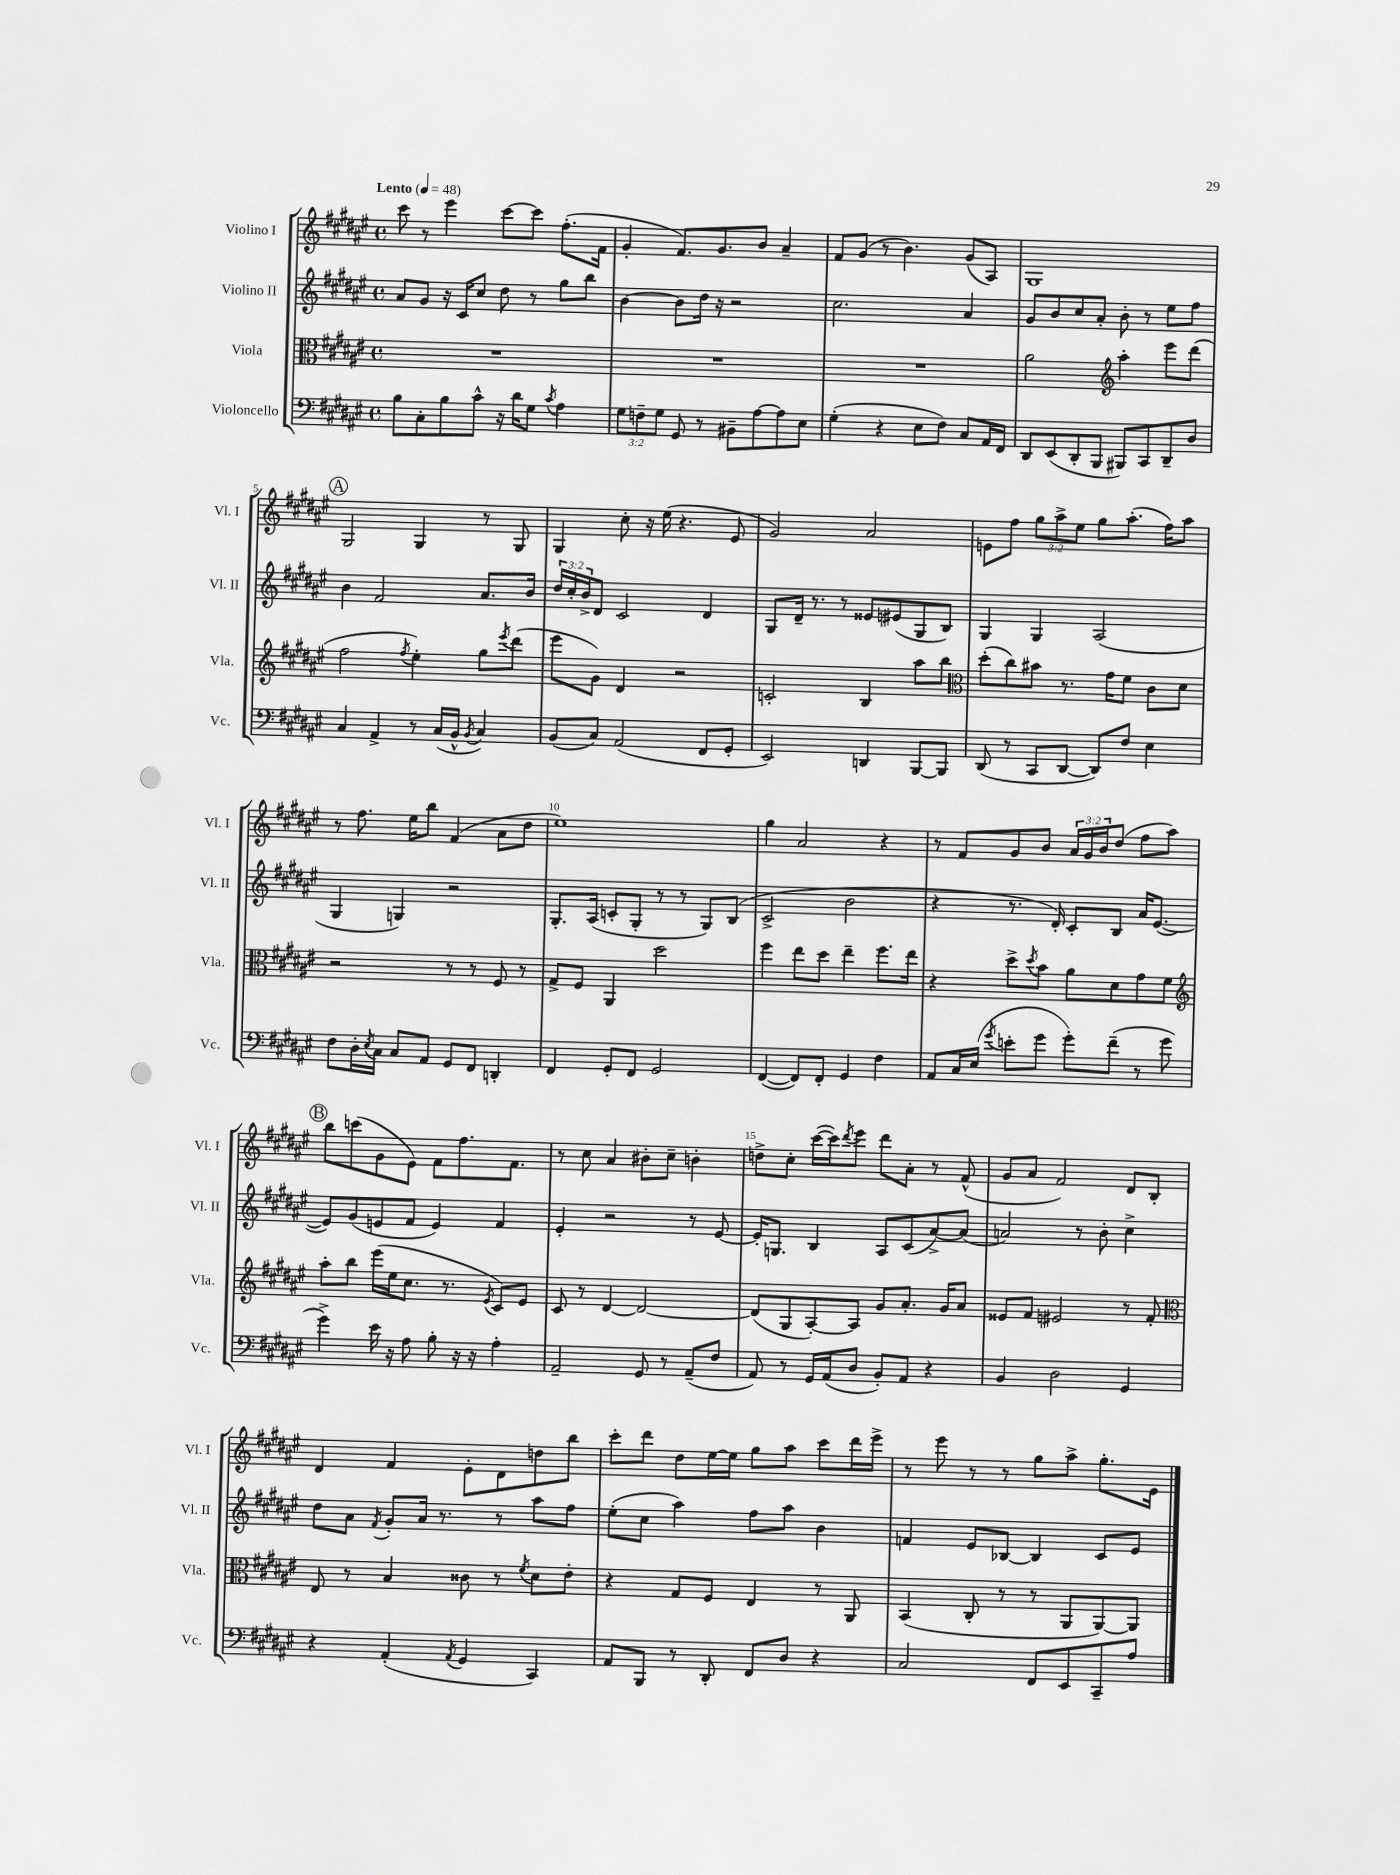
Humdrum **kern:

**kern	**kern	**kern	**kern
*staff4	*staff3	*staff2	*staff1
*clefF4	*clefC3	*clefG2	*clefG2
*k[f#c#g#d#a#e#]	*k[f#c#g#d#a#e#]	*k[f#c#g#d#a#e#]	*k[f#c#g#d#a#e#]
*M4/4	*M4/4	*M4/4	*M4/4
*met(c)	*met(c)	*met(c)	*met(c)
*MM48	*MM48	*MM48	*MM48
8B	1r	8a#	8ccc#
8C#'	.	8g#	8r
8B	.	16r	4eee#
.	.	16c#	.
8c#^^	.	8cc#	.
16r	.	8dd#	[8ccc#
16d#	.	.	.
8G#	.	8r	8ccc#]
8qc#	.	.	.
4A#	.	8gg#	(8.ff#'
.	.	8bb	.
.	.	.	16f#
=	=	=	=
12G#	1r	[4b	4g#'
12F~	.	.	.
12G#	.	.	.
8GG#	.	8b]	8.f#)
8r	.	16dd#	.
.	.	16r	8.g#
8BB#~	.	2r	.
[8A#	.	.	8b
8A#]	.	.	4a#~
8E#	.	.	.
=	=	=	=
(4G#'	1r	2.cc#	8f#
.	.	.	(8g#
4r	.	.	8r
.	.	.	4.b)
8E#	.	.	.
8F#)	.	.	.
8C#	.	4a#	(8g#
16AA#	.	.	8A#)
16FF#	.	.	.
=	=	=	=
8DD#	2a#	8g#	1G#
(8EE#	.	8b	.
8DD#'	.	8cc#	.
8BBB	.	8a#'	.
*	*clefG2	*	*
8BBB#)	4aa#'	8b'	.
8CC#	.	8r	.
8DD#~	8eee#	8ee#	.
8D#	(8ddd#	8ff#	.
=	=	=	=
4C#	2ff#	4b	2G#
4AA#^	.	2f#	.
.	8qff#	.	.
8r	4ee#')	.	4G#
(16C#	.	.	.
16BB^^	.	.	.
8qBB	.	.	.
4C#)	8gg#	8.a#	8r
.	8qeee#	.	.
.	(8ddd#	.	8G#
.	.	16b	.
=	=	=	=
(8BB	8eee#	24dd#	4G#
.	.	24cc#'	.
.	.	24b^	.
8C#)	8g#)	8d#	.
(2AA#	4d#	2c#	8cc#'
.	.	.	16r
.	.	.	(16ee#
.	2r	.	4.r
8FF#	.	4d#	.
8GG#'	.	.	8e#
=	=	=	=
2EE#)	2c'	8G#	2g#)
.	.	16d#~	.
.	.	8.r	.
.	.	8r	.
4DD	4B	8e##	2a#
.	.	(8e#	.
[8BBB	8aa#	8G#	.
8BBB]	8bb	8B)	.
=	=	=	=
*	*clefC3	*	*
(8DD#	(8dd#'	4G#	8e
8r	8cc#)	.	8ff#
8CC#	8b#	4G#	12gg#
.	.	.	12aa#^
[8DD#	8.r	.	.
.	.	.	12ee#
8DD#])	.	(2A#	8gg#
.	16g#	.	.
8F#	8f#	.	(8.aa#'
4E#	8c#	.	.
.	.	.	16ff#)
.	8d#	.	8aa#
=	=	=	=
8F#	2r	4G#	8r
16D#'	.	.	8.ff#
8qE#	.	.	.
16C#	.	.	.
8C#	.	4G)	.
.	.	.	16ee#
8AA#	.	.	8bb
8GG#	8r	2r	(4f#
8FF#	8r	.	.
4DD'	8F#	.	8a#
.	8r	.	8dd#
=	=	=	=
4FF#	8G#^	8.G#'	1ee#)
.	8F#	.	.
.	.	(16A#	.
8GG#'	4AA#	8c'	.
8FF#	.	8G#'	.
2GG#	2dd#	8r	.
.	.	8r	.
.	.	8G#)	.
.	.	(8B	.
=	=	=	=
([4FF#	4ff#	2c#^	4gg#
8FF#])	8ee#	.	2a#
8FF#'	8dd#	.	.
4GG#	4ee#~	2b	.
4F#	8.ff#	.	4r
.	16ee#	.	.
=	=	=	=
8AA#	4r	4r	8r
16C#	.	.	8f#
(16E#	.	.	.
8qg#	.	.	.
8e'	8dd#^	8.r	8g#
.	8qdd#	.	.
8g#	8b	.	8b
.	.	16d#')	.
8g#')	8a#	8c#'	24a#
.	.	.	24g#
.	.	.	24b
(8f#~	8d#	8B	(8dd#
8r	8g#	16a#	8ff#
.	.	([8.e#	.
8g#	8f#	.	8aa#)
=	=	=	=
*	*clefG2	*	*
4g#^)	8aa#'	8e#])	8bb
.	8bb	(8g#	(8ccc
16e#	(16eee#	8e	8g#
16r	16ee#	.	.
8A#	8.cc#	8f#	8e#)
8B'	.	4e)	8f#
.	8.r	.	.
16r	.	.	8.ff#
16r	.	.	.
.	8qe#	.	.
4A#'	8c#)	4f#	.
.	.	.	8.f#
.	8e#	.	.
=	=	=	=
2AA#~	8c#	4e#'	8r
.	8r	.	8cc#
.	[4d#	2r	4a#
8GG#	2d#_	.	8b#'
8r	.	.	8cc#~
(8AA#~	.	8r	4b'
8F#	.	[8e#	.
=	=	=	=
8AA#)	(8d#]	16e#']	8dd^
.	.	8.G	.
8r	8G#	.	8cc#'
16GG#	[8A#')	4B	([16ccc#
(16AA#	.	.	16ccc#])
.	.	.	8qddd#
8D#	8A#]	.	8eee#
8BB')	8g#	8A#	8ddd#
8AA#	8.a#'	(8c#	8a#'
4r	.	[8a#^)	8r
.	16g#	.	.
.	8a#	(8a#]	(8f#^^
=	=	=	=
4BB	8e##	2a)	8g#
.	8f#	.	8a#
2D#	2e#	.	2f#)
.	.	8r	.
.	.	8b'	.
4GG#	8r	4cc#^	8d#
.	8f#'	.	8B'
=	=	=	=
*	*clefC3	*	*
4r	8E#	8dd#	4d#
.	8r	8a#	.
.	.	8qf#	.
(4AA#'	4B	8g#'	4f#
.	.	16a#	.
.	.	8.r	.
8qAA#	.	.	.
4GG#	8c##	.	8e#'
.	8r	8r	8d#
.	8qf#	.	.
4CC#)	8d#	8aa#	8dd
.	8e#'	8ff#	8bb
=	=	=	=
8AA#	4r	(8ee#'	8ccc#'
8BBB	.	8cc#	8ddd#
8r	8G#	4aa#)	8dd#
8DD#'	8F#	.	[16ee#
.	.	.	16ee#]
8FF#	4E#	8ff#	8gg#
8D#	.	8aa#	8aa#
4r	8r	4b	8ccc#
.	8AA#	.	16ddd#
.	.	.	16eee#^
=	=	=	=
2C#	(4BB	4f	8r
.	.	.	8eee#
.	8C#'	8e#	8r
.	8r	[8B-	8r
8FF#	8r	4B-]	8gg#
8EE#	8AA#	.	8aa#^
8CC#~	[8AA#)	8c#	8.gg#'
8A#	8AA#]	8e#	.
.	.	.	16e#
==	==	==	==
*-	*-	*-	*-
